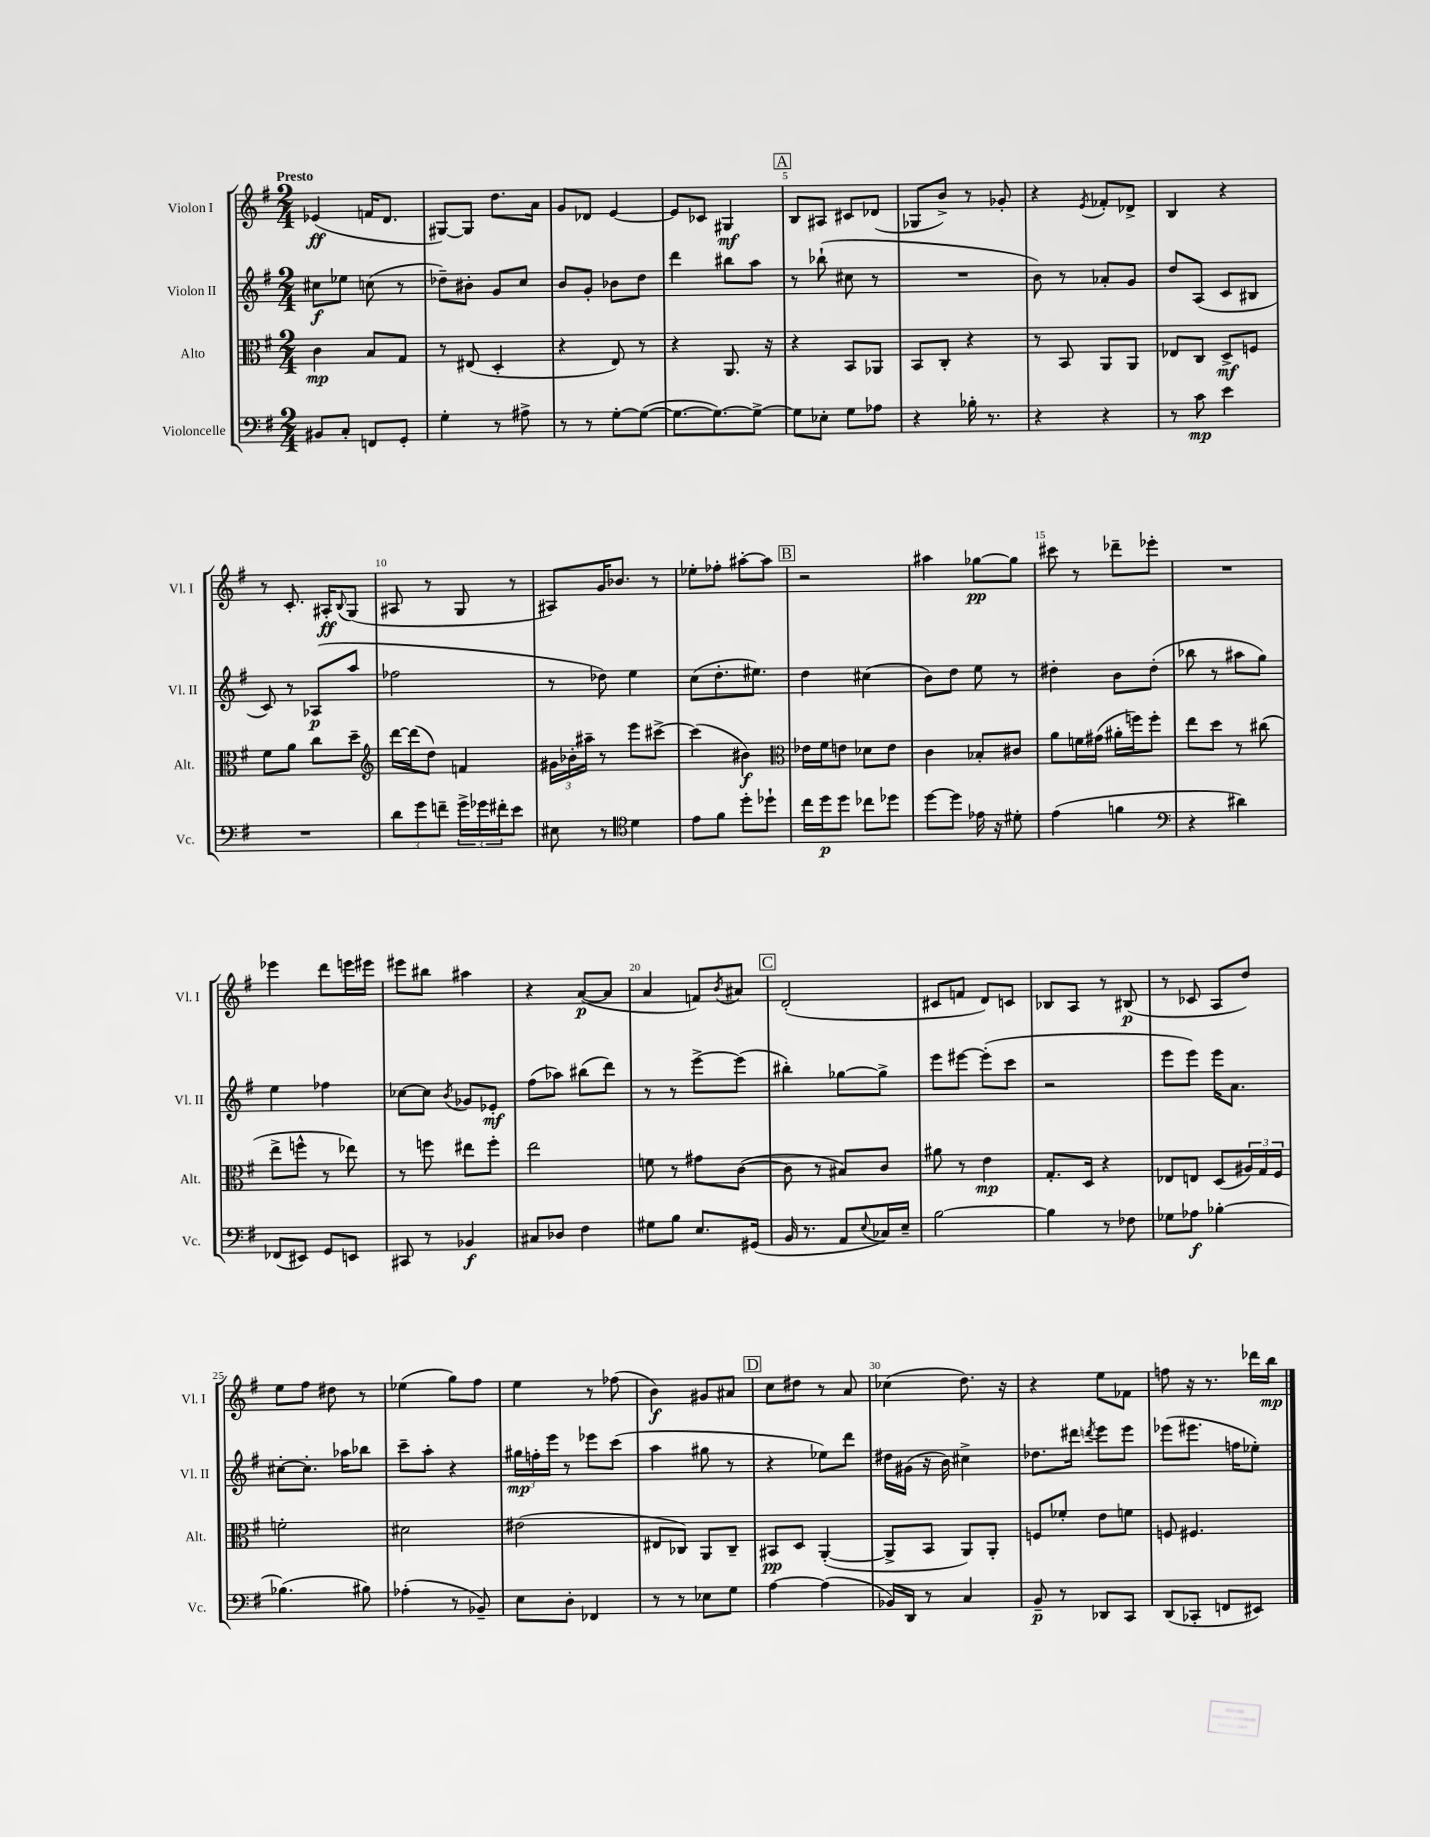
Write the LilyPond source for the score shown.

<<
\new StaffGroup <<
\new Staff = "s0" \with { instrumentName = "Violon I" shortInstrumentName = "Vl. I" } {
    \clef treble \key g \major \numericTimeSignature \time 2/4 \tempo "Presto"
    ees'4\ff( f'16 d'8. |
    gis8~) gis8 d''8. a'16 |
    g'8 des'8 e'4~ |
    e'8 ces'8 gis4\mf |
    \mark \markup { \box "A" } b8 ais8 cis'8 des'8( |
    ges8 b'8->) r8 ges'8-. |
    r4 \acciaccatura { e'8 } fes'8-. des'8-> |
    b4 r4 |
    r8 c'8.-. ais16-.\ff \appoggiatura { b8 } g8( |
    ais8 r8 g8 r8 |
    ais8) g'16 bes'8. r8 |
    ees''8-. fes''8-. ais''8~-. ais''8 |
    \mark \markup { \box "B" } r2 |
    ais''4 ges''8~\pp ges''8 |
    cis'''8 r8 des'''8-- ees'''8-. |
    R2 |
    ees'''4 d'''8 e'''16 eis'''16 |
    eis'''8 bis''8 ais''4 |
    r4 a'8~\p( a'8 |
    a'4 f'8) \acciaccatura { b'8 } ais'8 |
    \mark \markup { \box "C" } d'2-.( |
    cis'8 f'8 d'8) c'8 |
    bes8 a8 r8 bis8\p( |
    r8 ces'8 a8 d''8) |
    e''8 fis''8 dis''8 r8 |
    ees''4( g''8) fis''8 |
    e''4 r8 fes''8( |
    b'4\f) gis'8 ais'8 |
    \mark \markup { \box "D" } c''8 dis''8 r8 a'8 |
    ces''4( d''8.) r16 |
    r4 e''8 fes'8 |
    f''8 r16 r8. des'''16 b''16\mp \bar "|." |
}
\new Staff = "s1" \with { instrumentName = "Violon II" shortInstrumentName = "Vl. II" } {
    \clef treble \key g \major \numericTimeSignature \time 2/4
    cis''8\f ees''8 c''8( r8 |
    des''8--) bis'8-. g'8 c''8 |
    b'8 g'8-. bes'8 d''8 |
    d'''4 bis''8 a''8 |
    \mark \markup { \box "A" } r8 bes''8-!( cis''8 r8 |
    R2 |
    b'8) r8 aes'8-. g'8 |
    d''8 a8( c'8 bis8 |
    c'8) r8 aes8\p( a''8 |
    fes''2 |
    r8 des''8) e''4 |
    c''8( d''8.-. eis''8.) |
    \mark \markup { \box "B" } d''4 cis''4( |
    b'8) d''8 e''8 r8 |
    dis''4-. b'8 dis''8-.( |
    bes''8 r8 ais''8 g''8) |
    e''4 fes''4 |
    ces''8~ ces''8 \acciaccatura { b'8 } ges'8 ees'8-.\mf |
    fis''8( aes''8) bis''8( d'''8) |
    r8 r8 e'''8~-> e'''8( |
    \mark \markup { \box "C" } bis''4-.) ges''8~ ges''8-> |
    e'''8 eis'''8~ eis'''8-.( c'''8 |
    r2 |
    e'''8 e'''8) e'''16 a'8. |
    cis''8~-. cis''8.-. aes''16 bes''8 |
    c'''8-- a''8-. r4 |
    \tuplet 3/2 { gis''16\mp f''16-. e'''16 } r8 ees'''8 c'''8( |
    a''4 gis''8 r8 |
    \mark \markup { \box "D" } r4 ees''8) d'''8 |
    dis''16 gis'16( r16 b'16) cis''4-> |
    des''8. dis'''16 \acciaccatura { d'''8 } e'''8 e'''8 |
    ees'''8( eis'''8. f''16 ees''8-.) \bar "|." |
}
\new Staff = "s2" \with { instrumentName = "Alto" shortInstrumentName = "Alt." } {
    \clef alto \key g \major \numericTimeSignature \time 2/4
    c'4\mp b8 g8 |
    r8 eis8( d4-. |
    r4 e8) r8 |
    r4 a,8. r16 |
    \mark \markup { \box "A" } r4 b,8 aes,8 |
    b,8 c8-. r4 |
    r8 b,8 a,8 a,8 |
    ees8 c8 d8->\mf f8 |
    fis'8 a'8 c''8 d''8-- |
    \clef treble d'''16~ d'''16( d''8) f'4 |
    \tuplet 3/2 { gis'16 bes'16-. ais''16-- } r8 e'''8 cis'''8~-> |
    cis'''4( bis'4\f) |
    \mark \markup { \box "B" } \clef alto ees'16 fis'16 e'8 des'8 e'8 |
    c'4 bes8-. cis'8 |
    a'8 f'16 gis'16( ais'16-. f''16) f''8-. |
    e''8 d''8 r8 cis''8( |
    e''8-> f''8-^ r8 ees''8) |
    r8 f''8 eis''8 f''8-. |
    e''2 |
    f'8 r8 gis'8 c'8~( |
    \mark \markup { \box "C" } c'8 r8 bis8) c'8 |
    ais'8 r8 e'4\mp |
    g8.-. d16 r4 |
    ees8 e8 d8( \tuplet 3/2 { ais16) g16 fis16 } |
    f'2-. |
    dis'2 |
    eis'2( |
    eis8 ces8) a,8 ces8-- |
    \mark \markup { \box "D" } bis,8\pp d8 a,4~-.( |
    a,8-> b,8 a,8) a,8-. |
    f8 fes'8-. e'8 f'8 |
    f8 fis4. \bar "|." |
}
\new Staff = "s3" \with { instrumentName = "Violoncelle" shortInstrumentName = "Vc." } {
    \clef bass \key g \major \numericTimeSignature \time 2/4
    bis,8 c8-. f,8 g,8-. |
    g4-. r8 ais8-> |
    r8 r8 g8~-. g8~( |
    g8.~ g8.~) g8~-> |
    \mark \markup { \box "A" } g8 ees8-. g8 aes8 |
    r4 bes16-. r8. |
    r4 r4 |
    r8 c'8\mp e'4 |
    R2 |
    \tuplet 3/2 { d'8 g'8 f'8-- } \tuplet 3/2 { g'16-> ges'16 fis'16-. } e'8 |
    eis8 r8 \clef tenor d'4 |
    e'8 fis'8 d''8-. des''8-! |
    \mark \markup { \box "B" } c''16 d''16\p d''8 ces''8 des''8 |
    d''8~ d''8 ees'16 r16 dis'8-. |
    e'4( f'4 |
    \clef bass r4 dis'4) |
    fes,8( eis,8) g,8 e,8 |
    cis,8 r8 bes,4\f |
    cis8 des8 fis4 |
    gis8 b8 e8. gis,16( |
    \mark \markup { \box "C" } b,16 r8. a,8 \appoggiatura { e8 } ces16) e16-- |
    b2~ |
    b4 r8 fes8 |
    ges8 aes8\f bes4~-. |
    bes4.( bis8) |
    aes4-.( r8 bes,8--) |
    e8 d8-. fes,4 |
    r8 r8 ees8 g8 |
    \mark \markup { \box "D" } a4~ a4( |
    bes,16) d,16 r8 c4 |
    b,8--\p r8 des,8 c,8 |
    d,8( ces,8-. f,8 eis,8) \bar "|." |
}
>>
>>
\layout { \context { \Score \override BarNumber.break-visibility = ##(#f #t #t) barNumberVisibility = #(every-nth-bar-number-visible 5) } }
